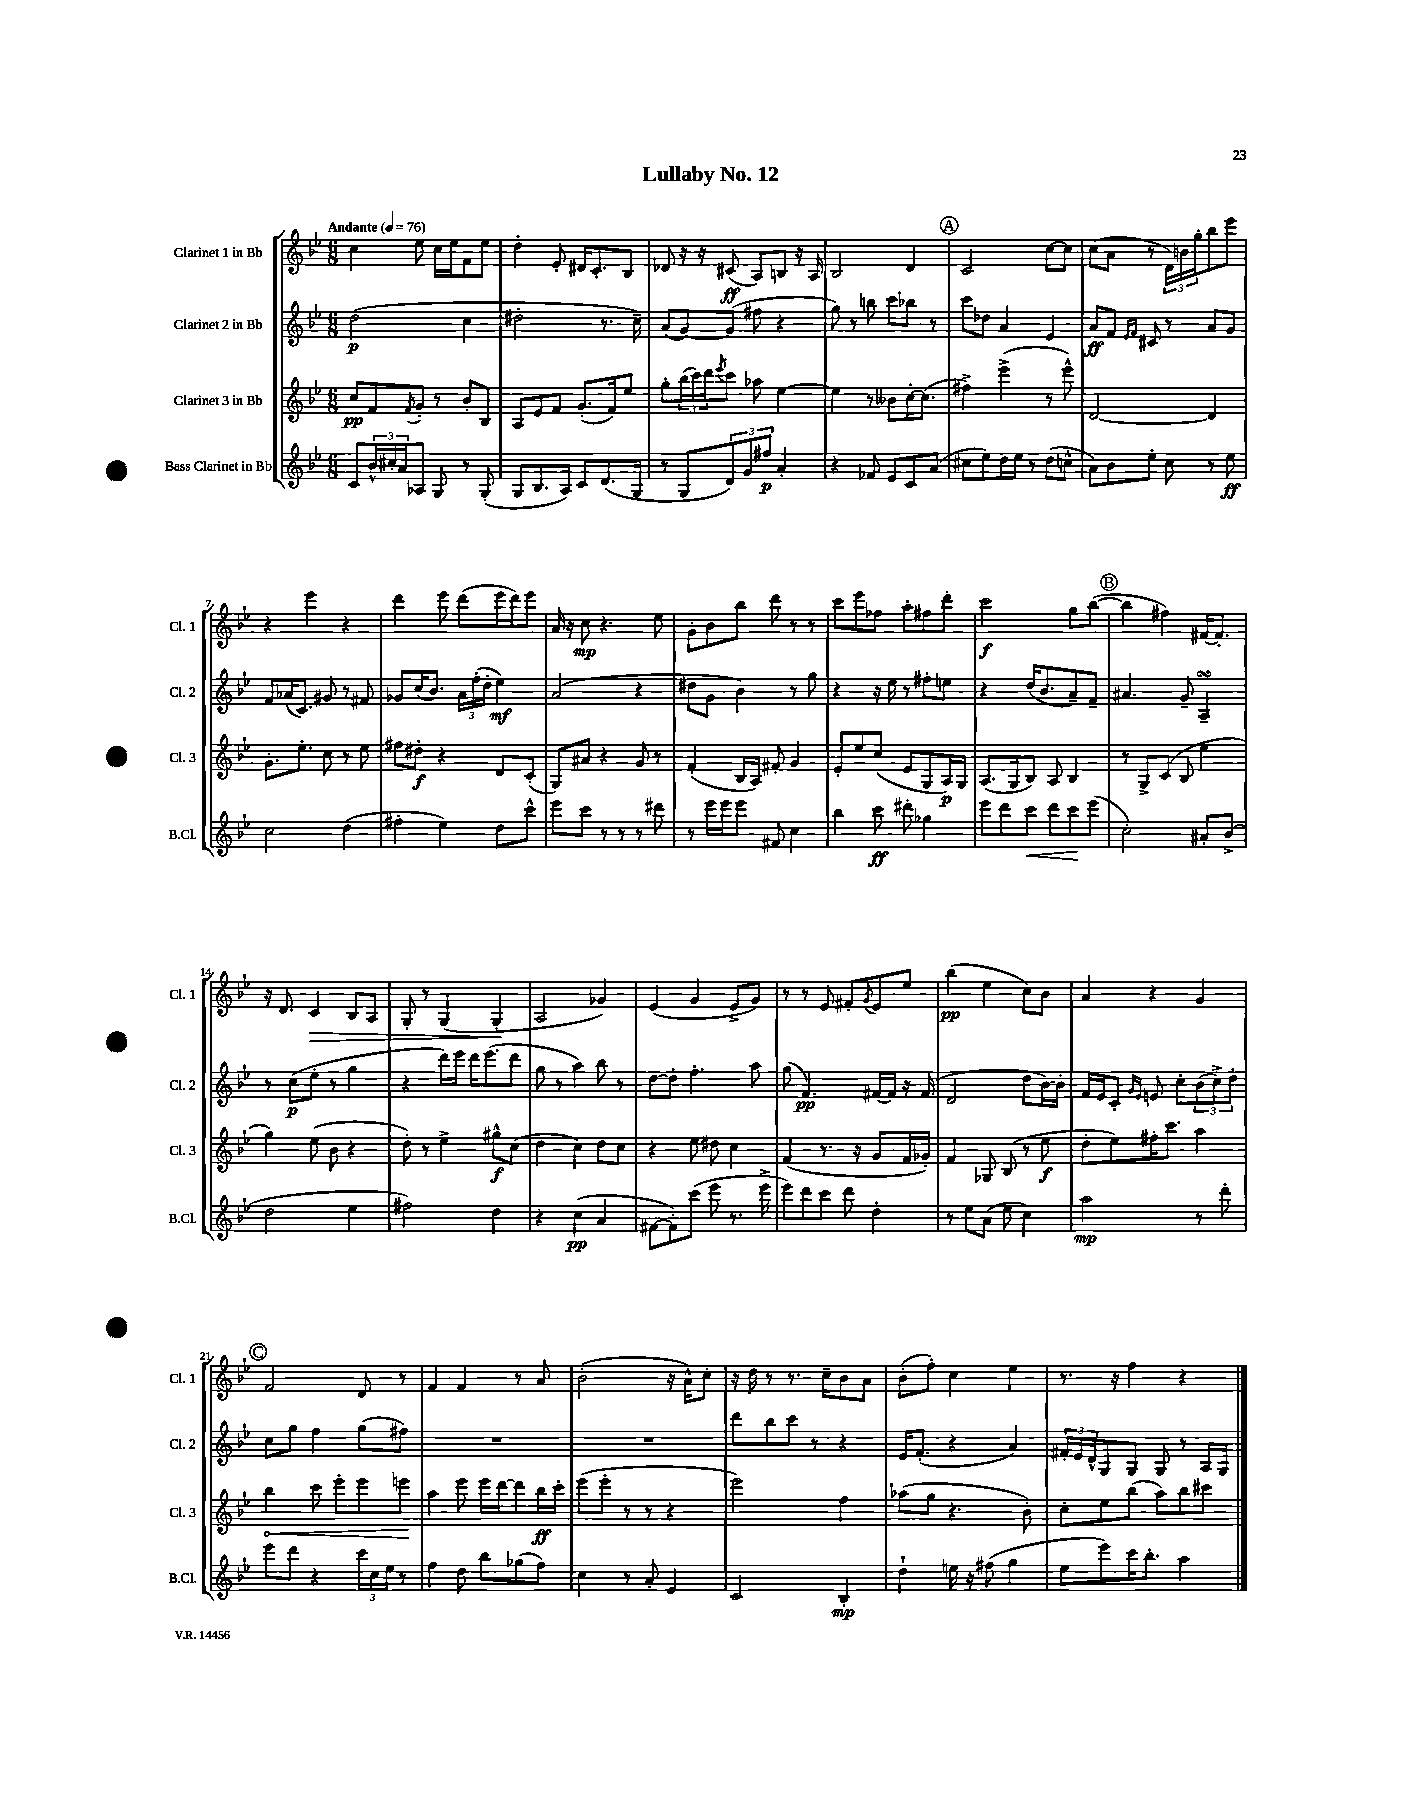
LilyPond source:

\header { title = "Lullaby No. 12" }
<<
\new StaffGroup <<
\new Staff = "s0" \with { instrumentName = "Clarinet 1 in Bb" shortInstrumentName = "Cl. 1" } {
    \clef treble \key bes \major \numericTimeSignature \time 6/8 \tempo "Andante" 4 = 76
    c''4 ees''8 c''16 ees''16 f'8 ees''8 |
    d''4-. ees'8-. dis'16 c'8.-. bes8 |
    des'8 r16 r16 cis'8\ff( a8) b8 r16 a16 |
    bes2 d'4 |
    \mark \markup { \circle "A" } c'2 c''8~ c''8 |
    c''8( a'8 r8 \tuplet 3/2 { d'16) b'16 g''16-. } bes''8 ees'''8 |
    r4 ees'''4 r4 |
    d'''4 ees'''8 d'''8( ees'''16 d'''16) ees'''8 |
    a'16 r16 c''8\mp r4. ees''8 |
    g'8-. bes'8 bes''8 d'''8 r8 r8 |
    c'''8 ees'''8 fes''8 a''8-. fis''8 d'''8-. |
    c'''2\f g''8 bes''8~( |
    \mark \markup { \circle "B" } bes''4 fis''4) fis'16~ fis'8.-. |
    r16 d'8. c'4\> bes8 a8 |
    g8-. r8 g4( g4-.\! |
    a2 ges'4) |
    ees'4( g'4 ees'8-> g'8) |
    r8 r8 ees'8 fis'8-. \acciaccatura { g'8 } ees'8 ees''8 |
    bes''4\pp( ees''4 c''8) bes'8 |
    a'4 r4 g'4 |
    \mark \markup { \circle "C" } f'2 d'8 r8 |
    f'4 f'4 r8 a'8 |
    bes'2-.( r16 a'16-^) c''8-. |
    r16 d''16 r8 r8. c''16-- bes'8 a'8 |
    bes'8-.( f''8-.) c''4 ees''4 |
    r8. r16 f''4 r4 \bar "|." |
}
\new Staff = "s1" \with { instrumentName = "Clarinet 2 in Bb" shortInstrumentName = "Cl. 2" } {
    \clef treble \key bes \major \numericTimeSignature \time 6/8
    d''2\p( c''4 |
    dis''2-. r8. c''16--) |
    a'8( g'8~) g'8( fis''8 r4 |
    g''8) r8 b''8 c'''8 bes''8 r8 |
    \mark \markup { \circle "A" } c'''8 des''8 a'4 ees'4 |
    a'8\ff f'8 \grace { ees'16 f'16 } cis'8 r8 a'8 g'8 |
    f'8 aes'16( c'8.) gis'8 r8 fis'8 |
    ges'8 c''16( bes'8.) \tuplet 3/2 { a'16 f''16-.( d''16-. } ees''4\mf) |
    a'2( r4 |
    dis''8 g'8 bes'4) r8 g''8 |
    r4 r16 ees''16 r8 fis''8-. e''8 |
    r4 d''16( bes'8. a'8--) f'8-- |
    \mark \markup { \circle "B" } ais'4. g'8-- a4--\turn |
    r8 c''8\p( ees''8-. r8 g''4 |
    r4 d'''16) ees'''16 d'''16 ees'''8.( d'''8 |
    g''8 r8 a''4) bes''8 r8 |
    d''8~ d''8-. f''4.-. a''8 |
    g''8( f'4.\pp) fis'16~ fis'16 r16 fis'16( |
    d'2 d''8 bes'16~) bes'16-. |
    f'16 ees'16 c'8-. \grace { g'16 ees'16 } e'8 c''8-. \tuplet 3/2 { bes'8( c''8->) d''8-. } |
    \mark \markup { \circle "C" } c''8 g''8 f''4 g''8( fis''8) |
    R2. |
    R2. |
    d'''8 bes''8 c'''8 r8 r4 |
    ees'16 f'8.-.( r4 a'4) |
    \tuplet 3/2 { fis'16-. ees'16 d'16-^ } g8 g8 g8 r8 a16 g16 \bar "|." |
}
\new Staff = "s2" \with { instrumentName = "Clarinet 3 in Bb" shortInstrumentName = "Cl. 3" } {
    \clef treble \key bes \major \numericTimeSignature \time 6/8
    c''8\pp f'8 \acciaccatura { f'8 } g'8-. r8 bes'8-. bes8 |
    a8 ees'8 f'8 g'8.-.( f'16) ees''8 |
    g''8-. \tuplet 3/2 { bes''16( c'''16) d'''16 } \acciaccatura { ees'''8 } c'''8 aes''8 ees''4~ |
    ees''4 r8 beses'8 c''16~-. c''8.( |
    \mark \markup { \circle "A" } fis''4->) ees'''4->( r8 ees'''8-^) |
    d'2~ d'4 |
    g'8.-. ees''8.-. c''8 r8 ees''8 |
    fis''8 dis''8-.\f r4 d'8 c'8-.( |
    g8) ais'8 r4 g'8 r8 |
    f'4-.( bes16 a16) fis'8-. g'4 |
    ees'8-. ees''8 c''8( ees'8 g8 a16\p) g16 |
    a8.( g16 bes8) a8 bes4 |
    \mark \markup { \circle "B" } r8 g8-> c'8( bes8 ees''4 |
    g''4) ees''8( bes'8 r4 |
    d''8-.) r8 ees''4-> gis''8-^\f c''8( |
    d''4 c''4) d''8 c''8 |
    r4 ees''8 dis''8 c''4 |
    f'4( r8. r16 g'8 f'16 ges'16-.) |
    f'4 ges8 bes8( r8 ees''8\f |
    d''8-. ees''8) fis''16-. c'''8. a''4 |
    \mark \markup { \circle "C" } \once \override Hairpin.circled-tip = ##t bes''4\< c'''8 ees'''8-. ees'''8 e'''8\! |
    a''4 ees'''8 ees'''16 d'''16~ d'''8 bes''16\ff c'''16-. |
    ees'''8( ees'''8-. r8 r8 r4 |
    ees'''2) f''4 |
    aes''8( g''8 r4. bes'8-.) |
    c''8-. ees''8 bes''8( a''8) bes''8 cis'''8 \bar "|." |
}
\new Staff = "s3" \with { instrumentName = "Bass Clarinet in Bb" shortInstrumentName = "B.Cl." } {
    \clef treble \key bes \major \numericTimeSignature \time 6/8
    c'8 \tuplet 3/2 { bes'16-^ cis''16-. a'16 } aes8 g8 r8 g8-.( |
    g8 bes8. a16) c'8 d'8.( g16 |
    r8 g8 \tuplet 3/2 { d'8) g'8 fis''8\p } a'4-. |
    r4 fes'8 ees'8 c'8 a'8( |
    \mark \markup { \circle "A" } cis''8 ees''8) d''16 ees''16 r8 d''8( c''8-^ |
    a'8) bes'8 ees''8-. c''8 r8 ees''8\ff |
    c''2 d''4( |
    fis''4-. ees''4) d''8 c'''8-^ |
    ees'''8 c'''8 r8 r8 r8 dis'''8 |
    r8 ees'''16 ees'''16 ees'''8 fis'8 c''4 |
    bes''4 c'''8\ff dis'''8-. ges''4 |
    ees'''8 d'''8 c'''8\< d'''8 c'''8\! ees'''8( |
    \mark \markup { \circle "B" } c''2-.) ais'8-. bes'8->( |
    d''2 ees''4 |
    fis''2) d''4 |
    r4 c''4\pp( a'4 |
    fis'8~ fis'8-.) c'''8( ees'''8 r8. ees'''16-> |
    ees'''8) d'''8 c'''8 d'''8 d''4-. |
    r8 ees''8 a'8( ees''8 c''4) |
    a''2\mp r8 d'''8-. |
    \mark \markup { \circle "C" } ees'''8 d'''8 r4 \tuplet 3/2 { c'''16 c''16 ees''16 } r8 |
    f''4 d''8 bes''8 ges''8( f''8) |
    c''4 r8 a'8-. ees'4 |
    c'2 bes4-.\mp |
    d''4-! e''16 r16 fis''8( g''4 |
    ees''8 ees'''8) c'''16 bes''8.-. a''4 \bar "|." |
}
>>
>>
